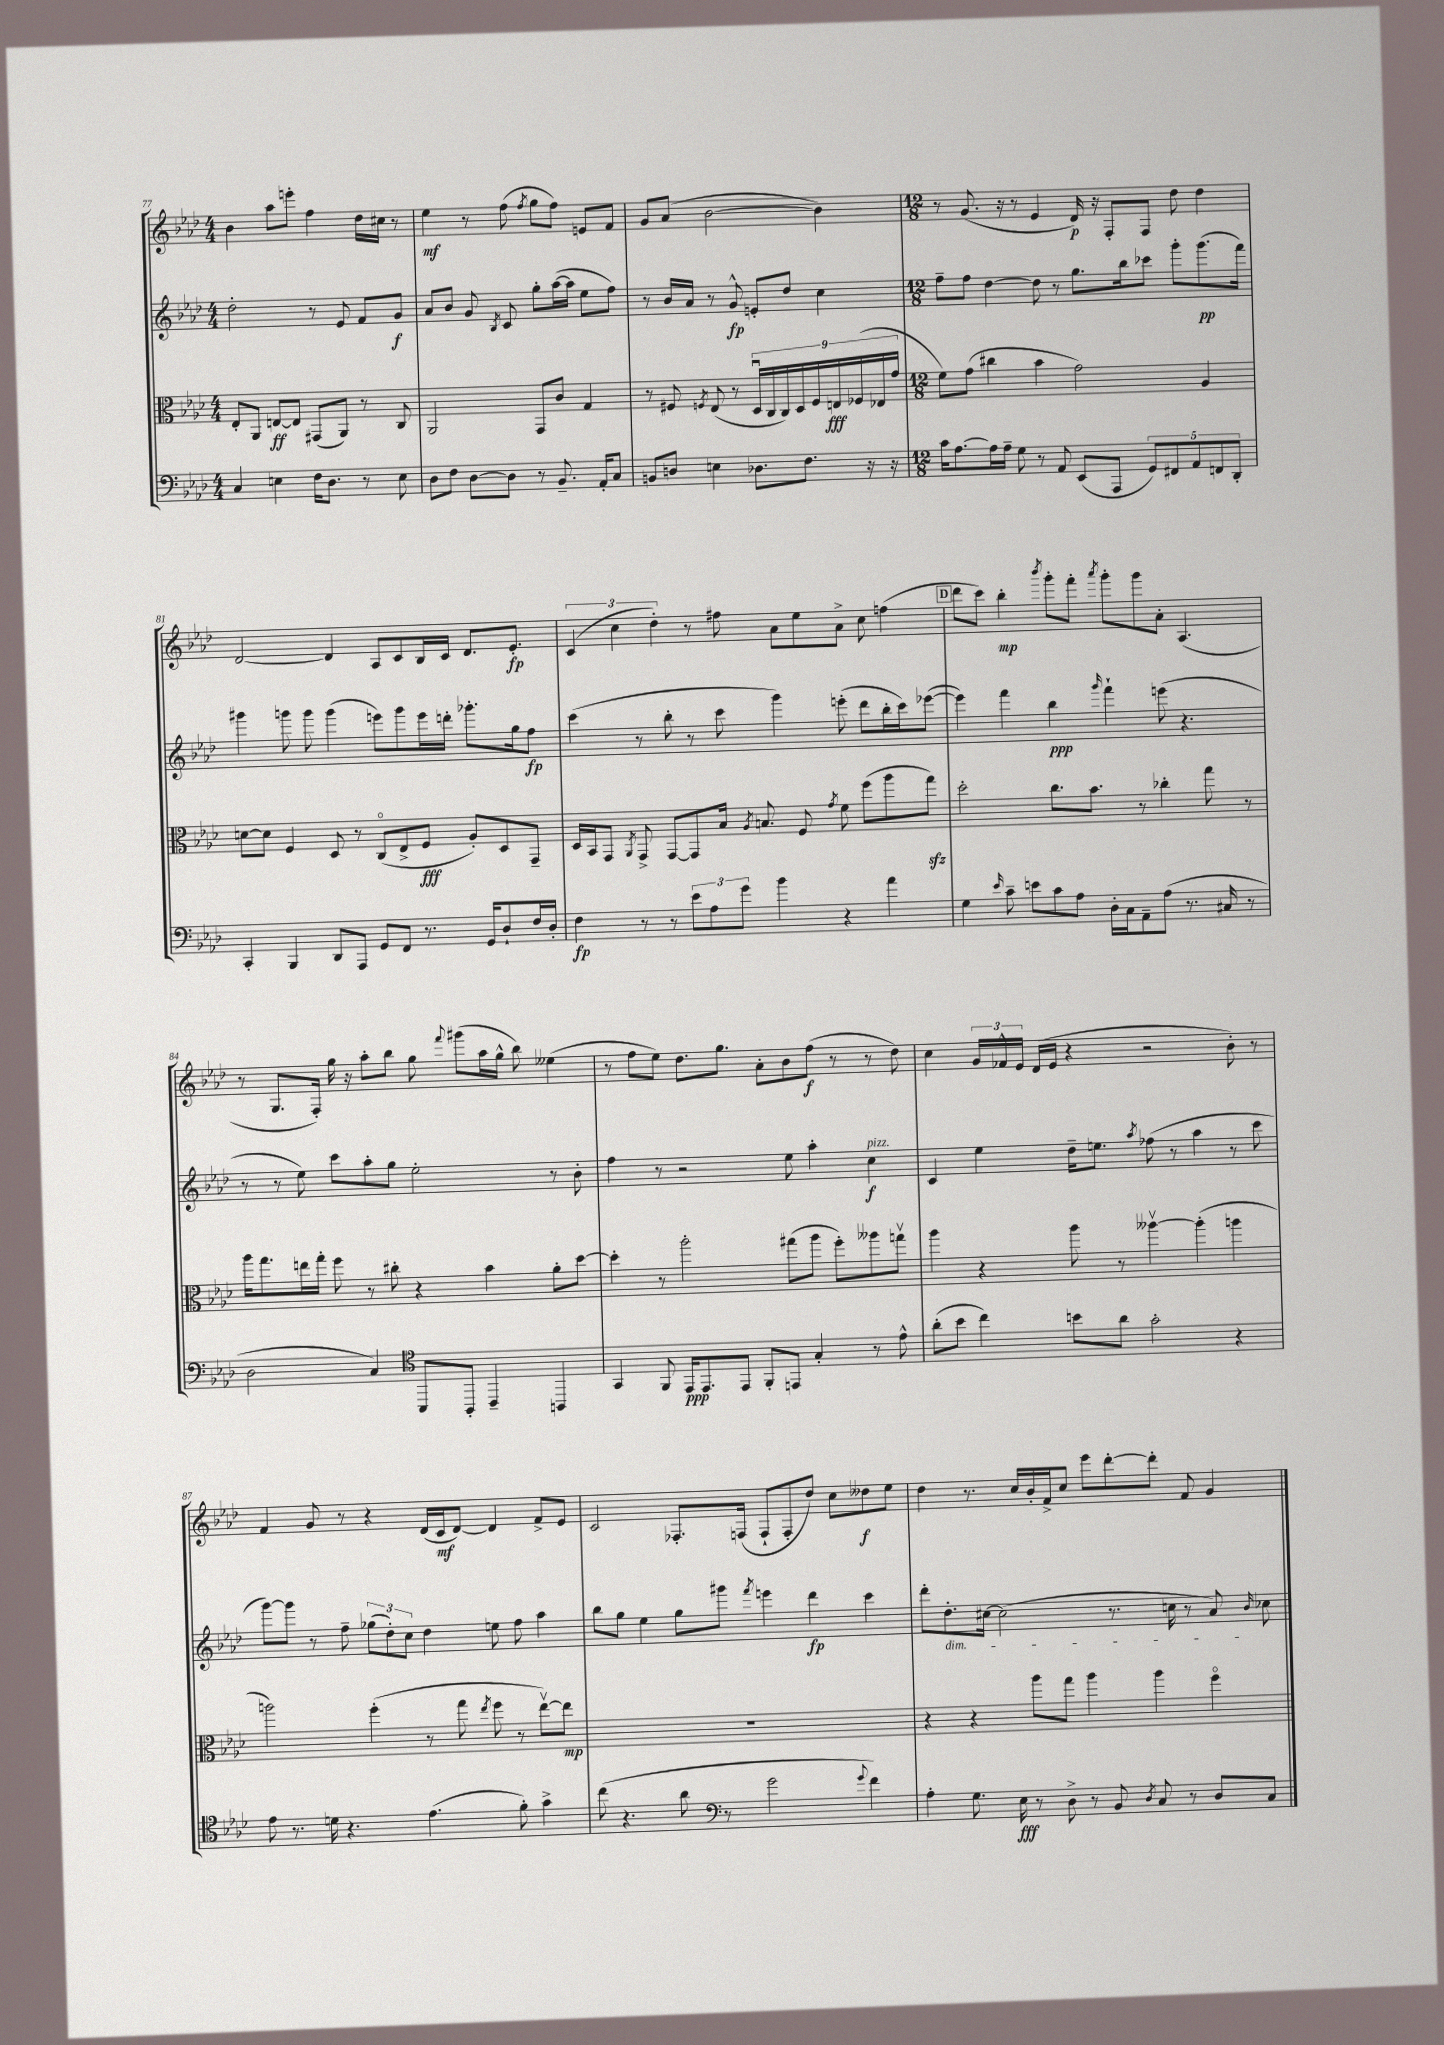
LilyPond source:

<<
\new StaffGroup <<
\new Staff = "s0" {
    \clef treble \key aes \major \numericTimeSignature \time 4/4
    \autoBeamOff bes'4 aes''8[ e'''8]-. f''4 des''16[ cis''16] r8 |
    ees''4\mf r8 f''8( \acciaccatura { f''8 } g''8[ f''8]) e'8[ f'8] |
    g'8[ aes'8]( bes'2~ bes'4) |
    \numericTimeSignature \time 12/8 r8 g'8.( r16 r8 ees'4 des'16\p) r16 f8[-. f8] des''8 des''4 |
    des'2~ des'4 aes8[ c'8 bes16 c'16] des'8.[ ees'8.]-.\fp |
    \tuplet 3/2 { c'4( c''4 des''4-.) } r8 fis''8 aes'8[ ees''8 aes'8]-> c''8 f''4( |
    \mark \markup { \box "D" } des'''8[ c'''8]) bes''4-.\mp \acciaccatura { bes'''8 } g'''8[-. f'''8]-. \acciaccatura { aes'''8 } g'''8[-. g'''8 aes'8]-. aes4.( |
    r8 g8.[ f16]-.) g''16 r16 aes''8[-. bes''8] g''8 \appoggiatura { f'''8 } gis'''8[( aes''16 g''16]-^ bes''8) eeses''4( |
    r8 f''8[ ees''8]) des''8.[ g''8.] aes'8[-. bes'8 f''8]\f( r8 r8 des''8) |
    c''4 \tuplet 3/2 { g'16[ fes'16-^ ees'16] } des'16[( ees'16] r4 r2 bes'8-.) r8 |
    f'4 g'8 r8 r4 des'16[( c'16\mf des'8]~) des'4 f'8[-> ees'8] |
    c'2 fes8.[-. f16]( f8[-! f8-. des''8]) c''8[ deses''8\f ees''8] |
    des''4 r8. c''16[ bes'16-. f'16-> c''8] ees'''8[ des'''8~-. des'''8]-. f'8 g'4 \bar "|." |
}
\new Staff = "s1" {
    \clef treble \key aes \major \numericTimeSignature \time 4/4
    \autoBeamOff des''2-. r8 ees'8 f'8[ g'8]\f |
    aes'8[ bes'8] g'8 \acciaccatura { bes8 } c'8 g''8[-. aes''16~( aes''16] ees''8[ f''8]) |
    r8 bes'16[ aes'16] r8 g'8-^\fp e'8[-. des''8] c''4 |
    \numericTimeSignature \time 12/8 f''8[-- f''8] des''4~ des''8 r8 g''8.[ bes''16 ces'''8] g'''8[-. g'''8.\pp( f'''16]) |
    gis'''4 g'''8 g'''8 g'''4( e'''8[) g'''8 e'''16 d'''16]-. ges'''8.[-. g''16 f''8]\fp |
    c'''4( r8 bes''8-. r8 c'''8 g'''4) e'''8-.( des'''8[ bes''16-. c'''16) ees'''8]~( |
    \mark \markup { \box "D" } ees'''4) f'''4 bes''4\ppp \grace { g'''16 } f'''4-! e'''8( r4. |
    r8 r8 ees''8) c'''8[ aes''8-. g''8] ees''2-. r8 bes'8-. |
    f''4 r8 r2 ees''8 aes''4-. c''4\f^\markup { \italic "pizz." } |
    c'4 ees''4 des''16[-- e''8.] \acciaccatura { aes''8 } fes''8( r8 aes''4 r8 c'''8 |
    g'''8[~) g'''8] r8 f''8-- \tuplet 3/2 { ges''8[( des''8-.) c''8] } des''4 e''8 f''8 aes''4 |
    bes''8[ g''8] ees''4 g''8[ gis'''8] \acciaccatura { f'''8 } e'''4 des'''4\fp c'''4 |
    des'''8[-. des''8.-.\dim cis''16]~ cis''2( r8. c''16 r8 aes'8\!) \grace { bes'16 } ces''8 \bar "|." |
}
\new Staff = "s2" {
    \clef alto \key aes \major \numericTimeSignature \time 4/4
    \autoBeamOff ees8[-. aes,8] e8[~\ff e8] gis,8[( aes,8]) r8 c8 |
    aes,2 g,8[ c'8] g4 |
    r8 fis8 \acciaccatura { f8 } ees8( r8 \tuplet 9/8 { des16[\downbow c16 c16) des16 f16 e16\fff fes16( ees16 g'16] } |
    \numericTimeSignature \time 12/8 f'8[) g'8]( cis''4 bes'4 g'2) aes4 |
    d'8[~ d'8] f4 des8 r8 c8[\flageolet( ees8-> f8]\fff aes8[-.) des8 g,8]-- |
    des16[ bes,16 g,8] \acciaccatura { aes,8 } g,8-> g,8[~ g,8 bes16] \acciaccatura { aes8 } b8. f8 \acciaccatura { g'8 } f'8 f''8[( aes''8 g''8]\sfz) |
    \mark \markup { \box "D" } des''2-. c''8.[ bes'8.] r8 ces''4-. g''8 r8 |
    aes''16[ g''8. e''16 g''16]-. f''8 r8 cis''8-. r4 bes'4 aes'8[-. des''8]~ |
    des''4-. r8 aes''2-. gis''8[( aes''8] f''8[-.) aeses''8 g''8]\upbow |
    aes''4 r4 aes''8 r8 aeses''4~\upbow aeses''4-.( a''4 |
    a''2) f''4-.( r8 g''8 \acciaccatura { ees''8 } f''8 r8 ees''8[~\upbow) ees''8]\mp |
    R1. |
    r4 r4 aes''8[ g''8] aes''4 aes''4 f''4\flageolet \bar "|." |
}
\new Staff = "s3" {
    \clef bass \key aes \major \numericTimeSignature \time 4/4
    \autoBeamOff c4 e4 f16[ des8.] r8 e8 |
    des8[ f8] des8[~ des8] r8 bes,8.-- aes,16[-. c8] |
    b,8[ d8] e4 des8.[ f8.] r16 r16 |
    \numericTimeSignature \time 12/8 c'16[ aes8.~ aes16 aes16]-- g8 r8 aes,8 ees,8[( aes,,8] \tuplet 5/4 { g,8[) fis,8 aes,8 f,8 des,8]-. } |
    c,4-. bes,,4 des,8[ aes,,8] g,8[ f,8] r8. g,16[ des8-! f16 des16]-. |
    f4\fp r8 r8 \tuplet 3/2 { ees'8[ aes8 g'8] } bes'4 r4 aes'4 |
    \mark \markup { \box "D" } g4 \grace { ees'16 } c'8-- e'8[ c'8 aes8] des16[-. c16 aes,8-- aes8]( r8. cis16 r8 |
    des2 c4) bes,,8[ aes,,8]-. c,4-- a,,4 |
    \clef tenor g,4 f,8 ees,16[\ppp ees,8. ees,8] f,8[-. e,8] g4-. r8 ees'8-^ |
    aes'8[-.( bes'8] c''4) b'8[ aes'8] g'2-. r4 |
    ees'8 r8. d'16 r4. ees'4.( f'8-.) g'4-> |
    c''8( r4. aes'8 r8 g'2 \appoggiatura { g'8 } f'4) |
    \clef bass aes4-. g8. ees16\fff r8 des8-> r8 bes,8 \acciaccatura { des8 } c8 r8 des8[ c8] \bar "|." |
}
>>
>>
\layout { \context { \Score currentBarNumber = #77 } }
